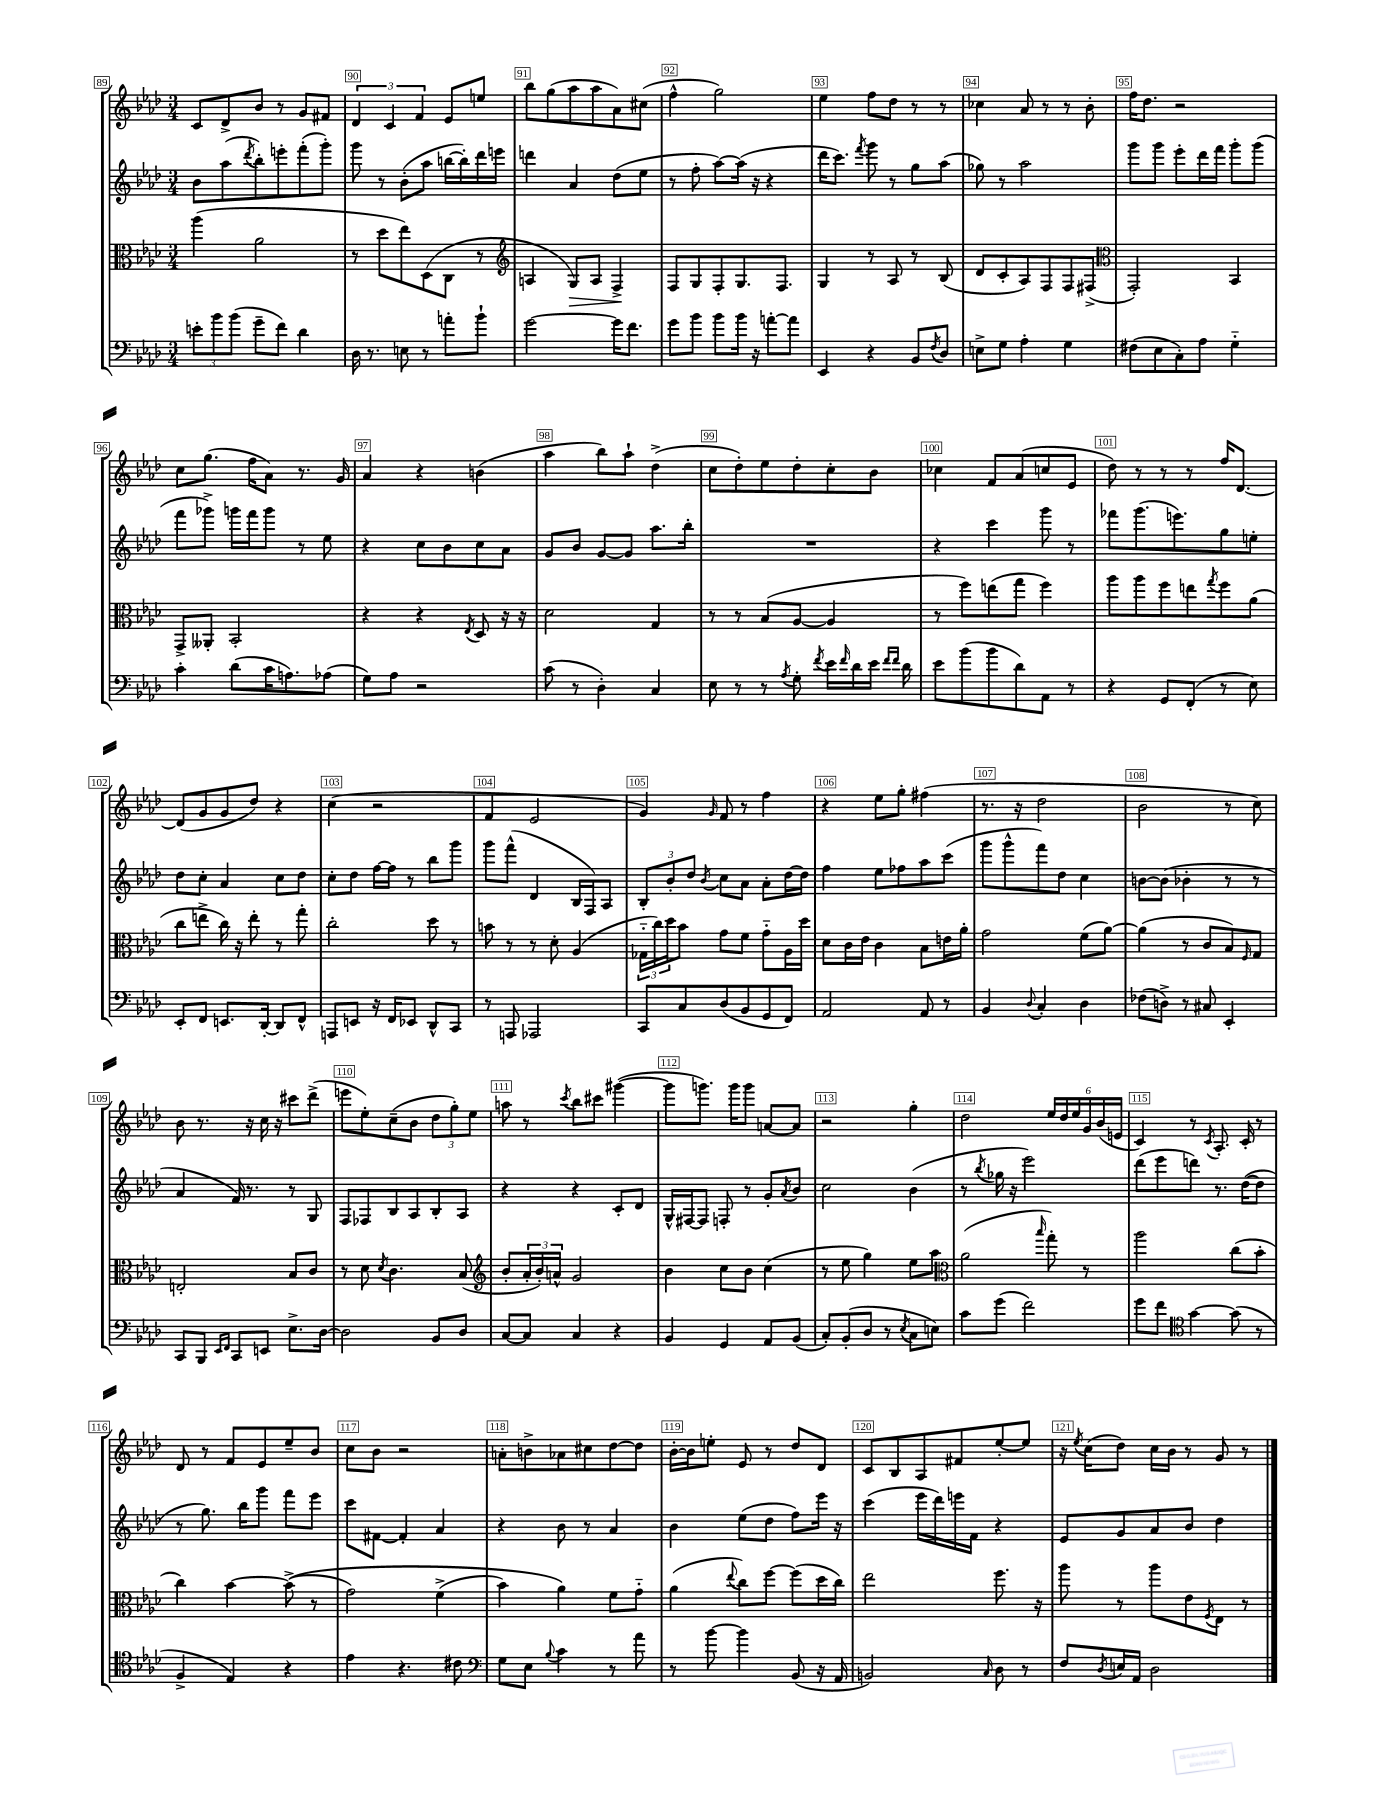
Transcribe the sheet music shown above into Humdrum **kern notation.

**kern	**kern	**dynam	**kern	**kern
*part4	*part3	*part3	*part2	*part1
*staff4	*staff3	*staff3	*staff2	*staff1
*clefF4	*clefC3	*	*clefG2	*clefG2
*k[b-e-a-d-]	*k[b-e-a-d-]	*	*k[b-e-a-d-]	*k[b-e-a-d-]
*M3/4	*M3/4	*	*M3/4	*M3/4
=89	=89	=89	=89	=89
12en'\L	(4aa-\	.	8b-\L	8c/L
12b-\	.	.	.	.
.	.	.	(8aa-\	8d-^/
(12b-\J	.	.	.	.
.	.	.	8qddd-/	.
8g~\L	2a-\	.	8bb-'\)	8b-/J
8f\J)	.	.	8eeen'\	8r
4d-\	.	.	(8fff'\	8g/L
.	.	.	8ggg'\J)	8f#X/J
=90	=90	=90	=90	=90
16D-\	8r	.	8ggg\	6d-/
8.r	.	.	.	.
.	8dd-\L	.	8r	.
.	.	.	.	6c/
8En\	8ee-\)	.	(8b-'\L	.
.	.	.	.	6f/
8r	(8D-\	.	8aa-\J	.
8an'\L	8C\J	.	[16bbn\LL	8e-/L
.	.	.	16bb'\])	.
8b-`\J	8r	.	16ddd-\	8een/J
.	.	.	16eeen\JJ	.
=91	=91	=91	=91	=91
*	*clefG2	*	*	*
[2g\	4An/	.	4dddn\	8bb-\L
.	.	.	.	(8gg\
!	!	!LO:HP:b	!	!
.	8G/L)	>	4a-/	8aa-\
.	8A/J	.	.	8aa-\
16g\KL]	4F^/	.	(8dd-\L	8a-\)
8.f\J	.	.	.	.
.	.	.	8ee-\J	(8cc#X\J
.	.	]	.	.
=92	=92	=92	=92	=92
8g\L	8F/L	.	8r	4ff^^\
8b-\J	8G/	.	8ff'\	.
8b-\L	8F'/	.	[8aa-\L)	2gg\)
16b-\Jk	8.G/	.	(16aa-\Jk]	.
16r	.	.	16r	.
[8an'\L	.	.	4r	.
.	8.F/J	.	.	.
8a\J]	.	.	.	.
=93	=93	=93	=93	=93
4EE-/	4G/	.	16ddd-\KL	4ee-\
.	.	.	8.ccc\J)	.
.	.	.	8qfff/	.
4r	8r	.	8ggg\	8ff\L
.	8A-/	.	8r	8dd-\J
8BB-/L	8r	.	8gg\L	8r
8qF/	.	.	.	.
8D-/J	(8B-/	.	(8aa-\J	8r
=94	=94	=94	=94	=94
8En^\L	8d-/L	.	8gg-X\)	4cc-X\
8G\J	8c'/	.	8r	.
4A-'\	8A-/)	.	2aa-\	8a-/
.	8F/	.	.	8r
4G\	8F/	.	.	8r
.	(8F#X^/J	.	.	8b-'\
=95	=95	=95	=95	=95
*	*clefC3	*	*	*
(8F#X\L	2GG'/)	.	8ggg\L	16ff\KL
.	.	.	.	8.dd-\J
8E-\	.	.	8ggg\J	.
8C'\)	.	.	8eee-'\L	2r
8A-\J	.	.	16ddd-\L	.
.	.	.	16fff\JJ	.
4G\	4BB-/	.	8ggg'\L	.
.	.	.	(8ggg\J	.
!!LO:LB:g=z
=96	=96	=96	=96	=96
4c'\	8GG^/L	.	8fff\L	8cc\L
.	8AA--X'/J	.	8ggg-X^\J)	(8.gg\J
(8d-\L	2BB-'/	.	16gggn\LL	.
.	.	.	16fff\J	16ff\KL
16c\K	.	.	8ggg\J	8a-\J)
8.An\)	.	.	.	.
.	.	.	8r	8.r
(8A-X\J	.	.	8ee-\	.
.	.	.	.	16g/
=97	=97	=97	=97	=97
8G\L)	4r	.	4r	4a-/
8A-\J	.	.	.	.
2r	4r	.	8cc\L	4r
.	.	.	8b-\	.
.	8qE-/	.	.	.
.	8D-/	.	8cc\	(4bn\
.	16r	.	8a-\J	.
.	16r	.	.	.
=98	=98	=98	=98	=98
(8c\	2d-\	.	8g/L	4aa-\
8r	.	.	8b-/J	.
4D-'\)	.	.	[8g/L	8bb-\L)
.	.	.	8g/J]	8aa-`\J
4C/	4G/	.	8.aa-\L	(4dd-^\
.	.	.	16bb-'\Jk	.
=99	=99	=99	=99	=99
8E-\	8r	.	2.r	8cc\L
8r	8r	.	.	8dd-'\)
8r	(8B-/L	.	.	8ee-\
8qA-/	.	.	.	.
8G'\	[8A-/J	.	.	8dd-'\
8qf/	.	.	.	.
16e-\LL	4A-/]	.	.	8cc'\
16qqf/	.	.	.	.
16d-\	.	.	.	.
16e-\JJ	.	.	.	8b-\J
16qqf/LL	.	.	.	.
16qqf/JJ	.	.	.	.
16d-\	.	.	.	.
=100	=100	=100	=100	=100
8e-\L	8r	.	4r	4cc-X\
(8b-\	8ff\L)	.	.	.
8b-\	(8een\	.	4ccc\	8f/L
8d-\)	8gg\J	.	.	(8a-/
8AA-\J	4ff\)	.	8ggg\	8ccn/
8r	.	.	8r	8e-/J
=101	=101	=101	=101	=101
4r	8aa-\L	.	8fff-X\L	8dd-\)
.	8aa-\	.	(8.ggg\	8r
8GG/L	8ff\	.	.	8r
.	.	.	8.eeen\)	.
(8FF'/J	8een\	.	.	8r
.	8qgg/	.	.	.
8r	8ff\	.	8gg\	16ff/KL
.	.	.	.	[8.d-/J
8E-\)	(8a-\J	.	8een'\J	.
!!LO:LB:g=z
=102	=102	=102	=102	=102
8EE-'/L	8cc\L	.	8dd-\L	(8d-/L]
8FF/J	8een^\J	.	8cc'\J	8g/
8.EEn/L	16cc\)	.	4a-/	8g/
.	16r	.	.	.
.	8ee'\	.	.	8dd-/J)
[16DD-'/Jk	.	.	.	.
8DD-/L]	8r	.	8cc\L	4r
8FF^^/J	8gg'\	.	8dd-\J	.
=103	=103	=103	=103	=103
8AAAn/L	2cc'\	.	8cc'\L	(4cc\
8EEn/J	.	.	8dd-\J	.
16r	.	.	[16ff\LL	2r
16FF/KL	.	.	16ff\JJ]	.
8EE-X/J	.	.	8r	.
8DD-^^/L	8dd-\	.	8bb-\L	.
8CC/J	8r	.	8ggg\J	.
=104	=104	=104	=104	=104
8r	8bn\	.	8ggg\L	4f/
8AAAn/	8r	.	(8fff^^\J	.
2AAA-X/	8r	.	4d-/	2e-/
.	8d-'\	.	.	.
.	(4A-/	.	16B-/LL	.
.	.	.	16F/J)	.
.	.	.	8A-/J	.
=105	=105	=105	=105	=105
8CC/L	24G-X\LL	.	12B-'/L	4g/)
.	24cc\)	.	.	.
.	24dd-\J	.	12b-'/	.
8C/	8b-\J	.	.	.
.	.	.	12dd-/J	.
.	.	.	8qb-/	16qqg/
(8D-/	8g\L	.	8cc\L	8f/
8BB-/	8f\J	.	8a-\J	8r
8GG/	8g\L	.	8a-'\L	4ff\
8FF/J)	16A-\L	.	[16dd-\L	.
.	16dd-\JJ	.	16dd-\JJ]	.
=106	=106	=106	=106	=106
2AA-/	8d-\L	.	4ff\	4r
.	16c\L	.	.	.
.	16e-\JJ	.	.	.
.	4c\	.	8ee-\L	8ee-\L
.	.	.	8ff-X\	8gg'\J
8AA-/	8B-\L	.	8aa-\	(4ff#X\
8r	16en\L	.	(8ccc\J	.
.	16a-'\JJ	.	.	.
=107	=107	=107	=107	=107
4BB-/	2g\	.	8ggg\L	8.r
.	.	.	8ggg^^\	.
.	.	.	.	16r
8qqD-/	.	.	.	.
4C'/	.	.	8fff\)	2dd-\
.	.	.	8dd-\J	.
4D-\	(8f\L	.	4cc\	.
.	[8a-\J)	.	.	.
=108	=108	=108	=108	=108
(8F-X\L	(4a-\]	.	[8bn\L	2b-\
8Dn^\J)	.	.	(8b\J]	.
8r	8r	.	4b-X'\	.
8C#X/	8c/L	.	.	.
4EE-'/	8B-/)	.	8r	8r
.	16qqF/	.	.	.
.	8G/J	.	8r	8cc\)
!!LO:LB:g=z
=109	=109	=109	=109	=109
8CC/L	2En'/	.	4a-/	8b-\
8BBB-/J	.	.	.	8.r
16qqEE-/LL	.	.	.	.
16qqFF/JJ	.	.	.	.
8CC/L	.	.	16f/)	.
.	.	.	8.r	16r
8EEn/J	.	.	.	16cc\
.	.	.	.	16r
8.E-^\L	8B-/L	.	8r	8ccc#X\L
.	8c/J	.	8G/	(8ddd-^\J
[16D-\Jk	.	.	.	.
=110	=110	=110	=110	=110
2D-\]	8r	.	8F/L	8eeen\L
.	8d-\	.	8F-X/	8ee-'\)
.	8qd-/	.	.	.
.	4.c\	.	8B-/	(8cc~\
.	.	.	8A-/	8b-\J
8BB-/L	.	.	8B-'/	12dd-\L
.	.	.	.	12gg'\)
8D-/J	(8B-/	.	8A-/J	.
.	.	.	.	12ee-\J
=111	=111	=111	=111	=111
*	*clefG2	*	*	*
[8C/L	8b-'/L	.	4r	8aan\
8C/J]	24a-'/L	.	.	8r
.	24b-'/)	.	.	.
.	24an^^/JJ	.	.	.
.	.	.	.	8qccc/
4C/	2g/	.	4r	8bb-\L
.	.	.	.	8ccc#X\J
4r	.	.	8c'/L	([4ggg#X\
.	.	.	8d-/J	.
=112	=112	=112	=112	=112
4BB-/	4b-\	.	16G^^/LL	8ggg#\L]
.	.	.	[16F#X/J	.
.	.	.	8F#/J]	8.gggn\J)
4GG/	8cc\L	.	8Fn'/	.
.	.	.	.	16ggg\KL
.	8b-\J	.	8r	8ggg\J
8AA-/L	(4cc\	.	8g'/L	[8an/L
.	.	.	8qa-/	.
(8BB-/J	.	.	8b-/J	8a/J]
=113	=113	=113	=113	=113
8C'/L)	8r	.	2cc\	2r
(8BB-'/	8ee-\	.	.	.
8D-/J	4gg\)	.	.	.
8r	.	.	.	.
8qE-/	.	.	.	.
8C\L	8ee-\L	.	(4b-\	4gg'\
8En\J)	8aa-\J	.	.	.
=114	=114	=114	=114	=114
*	*clefC3	*	*	*
8c\L	(2a-\	.	8r	2dd-\
.	.	.	8qbb-/	.
(8g\J	.	.	16gg-X\	.
.	.	.	16r	.
2f\)	.	.	2eee-\)	.
.	16qqbb-/	.	.	.
.	8gg'\)	.	.	24ee-/LL
.	.	.	.	24dd-/
.	.	.	.	24ee-/
.	8r	.	.	24g/
.	.	.	.	(24b-/
.	.	.	.	24en/JJ
=115	=115	=115	=115	=115
8g\L	2aa-\	.	(8ddd-\L	4c/)
8f\J	.	.	8eee-\	.
*clefC4	*	*	*	*
[4g\	.	.	8dddn\J)	8r
.	.	.	.	8qc/
.	.	.	8.r	8.A-'/
(8g\]	(8cc\L	.	.	.
.	.	.	([16dd-\KL	16c'/
8r	8b-'\J	.	8dd-\J]	8r
!!LO:LB:g=z
=116	=116	=116	=116	=116
4F^/	4cc\)	.	8r	8d-/
.	.	.	8.gg\)	8r
4E-/)	[4b-\	.	.	8f/L
.	.	.	16bb-\KL	.
.	.	.	8ggg\J	8e-/
4r	((8b-^\]	.	8fff\L	8ee-~/
.	8r	.	8eee-\J	8b-/J
=117	=117	=117	=117	=117
4e-\	2g\)	.	8ccc\L	8cc\L
.	.	.	[8f#X\J	8b-\J
4.r	.	.	4f#'/]	2r
.	(4f^\	.	4a-/	.
8c#X\	.	.	.	.
=118	=118	=118	=118	=118
*clefF4	*	*	*	*
8G\L	4b-\)	.	4r	8an'\L
8E-\J	.	.	.	8bn^\
8qqB-/	.	.	.	.
4c\	4a-\)	.	8b-\	8a-X\
.	.	.	8r	8cc#X\
8r	8f\L	.	4a-/	[8dd-\
8a-\	8g\J	.	.	8dd-\J]
=119	=119	=119	=119	=119
8r	(4a-\	.	4b-\	[16b-'\LL
.	.	.	.	16b-\J]
[8b-\	.	.	.	8een'\J
.	8qqee-/	.	.	.
4b-\]	8cc\L)	.	(8ee-\L	8e-/
.	[8ff\J	.	8dd-\J	8r
(8BB-/	(8ff\L]	.	8ff\L)	8dd-/L
16r	16dd-\L	.	16eee-\Jk	8d-/J
16AA-/	16cc\JJ)	.	16r	.
=120	=120	=120	=120	=120
2BBn/)	2ee-\	.	(4ccc\	8c/L
.	.	.	.	8B-/
.	.	.	16eee-\LL	8A-/
.	.	.	16ddd-\)	.
.	.	.	16eeen\	8f#X/
.	.	.	16f\JJ	.
16qqC/	.	.	.	.
8D-\	8.ff\	.	4r	[8ee-'/
8r	.	.	.	8ee-/J]
.	16r	.	.	.
=121	=121	=121	=121	=121
8F/L	8aa-\	.	8e-/L	16r
.	.	.	.	8qee-/
.	.	.	.	(16cc\KL
8qD-/	.	.	.	.
16En/L	8r	.	8g/	8dd-\J)
16AA-/JJ	.	.	.	.
2D-\	8aa-\L	.	8a-/	16cc\LL
.	.	.	.	16b-\JJ
.	8e-\	.	8b-/J	8r
.	8qF/	.	.	.
.	8E-\J	.	4dd-\	8g/
.	8r	.	.	8r
==	==	==	==	==
*-	*-	*-	*-	*-
